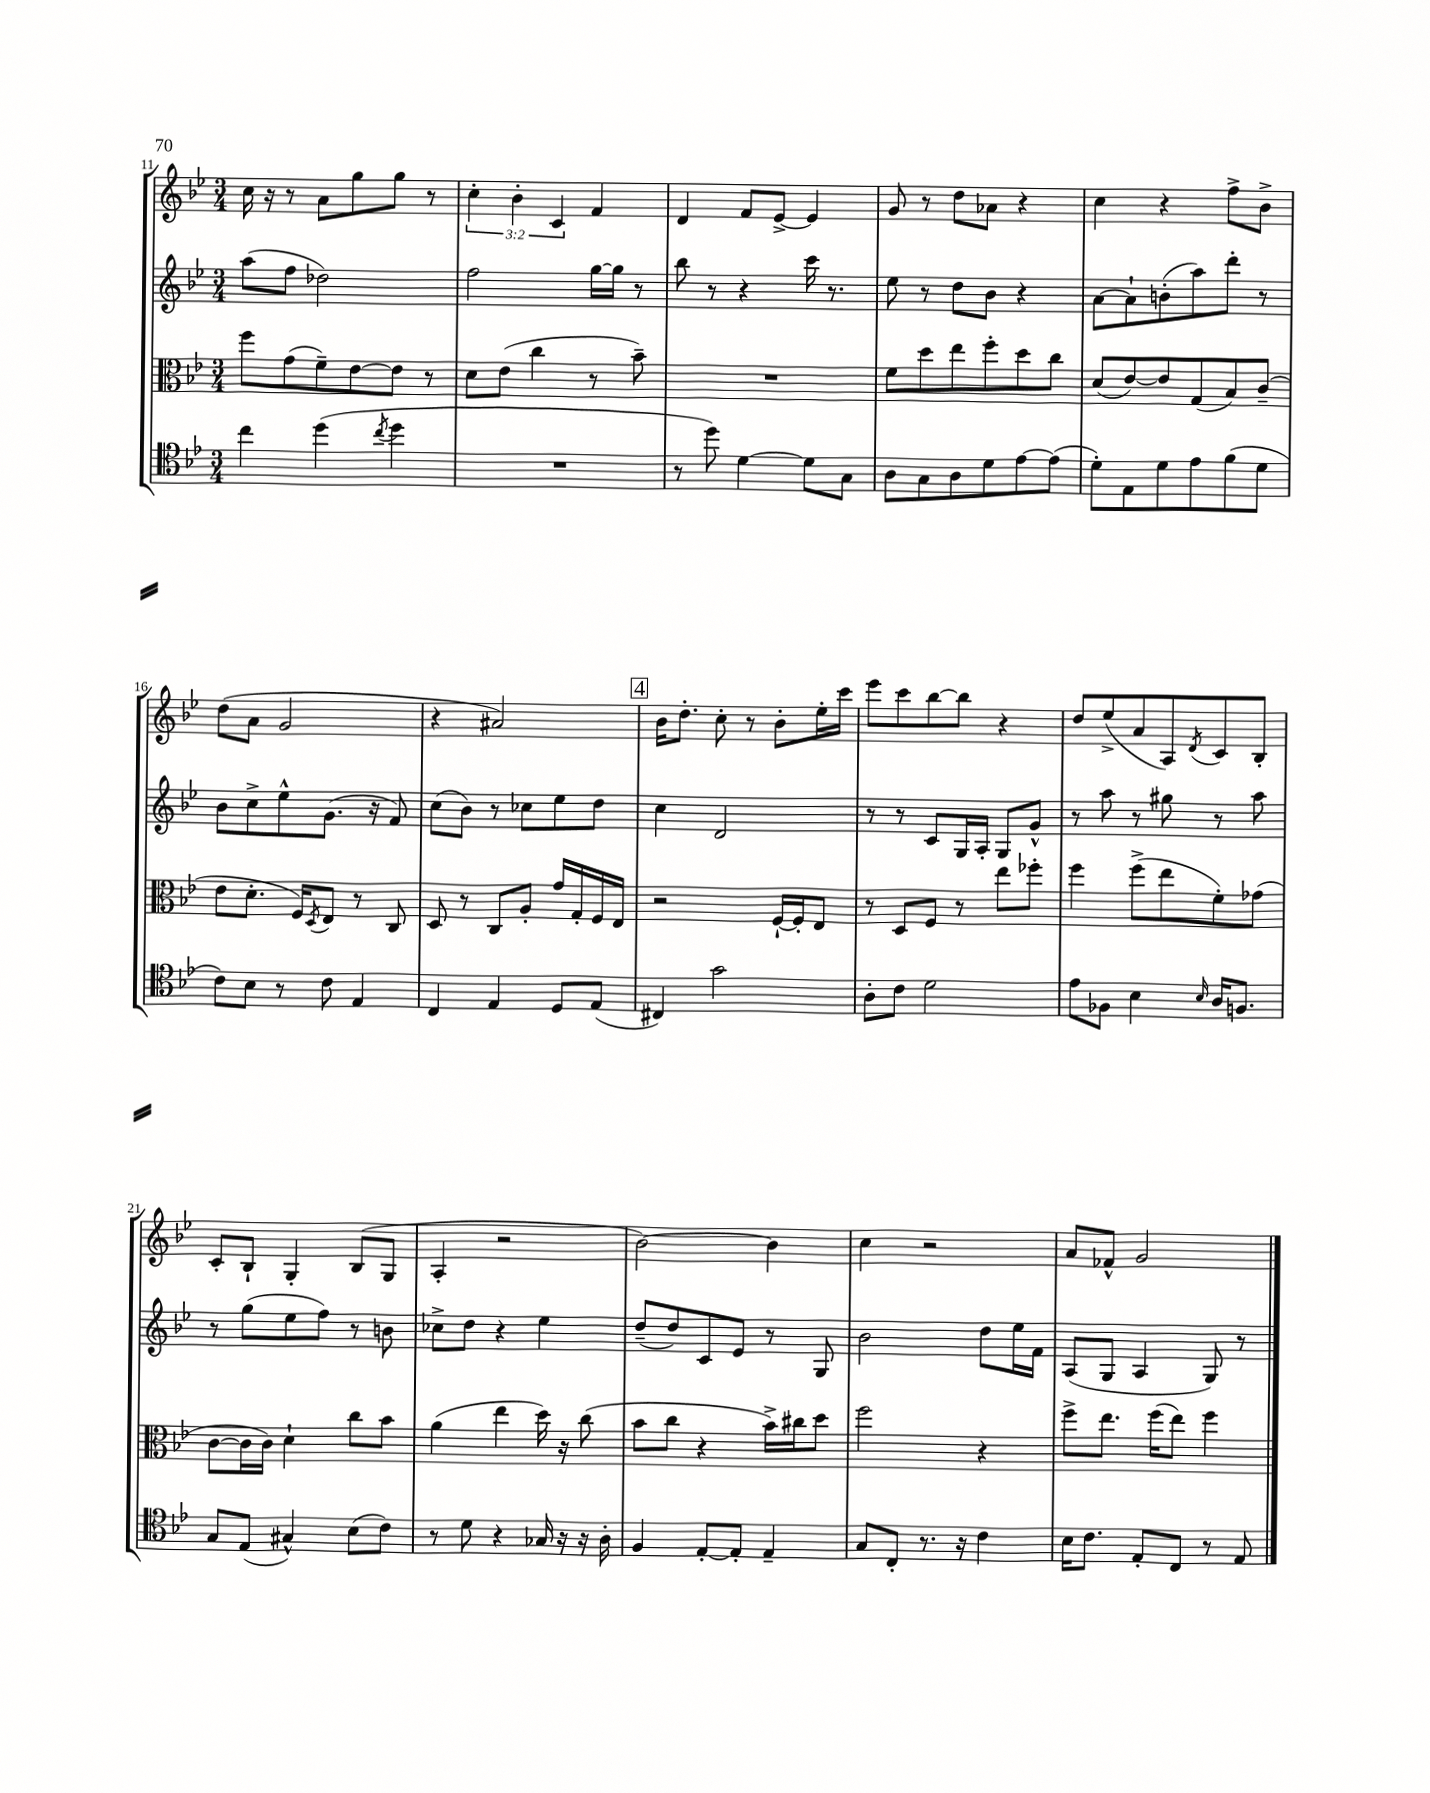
<<
\new StaffGroup <<
\new Staff = "s0" {
    \clef treble \key bes \major \numericTimeSignature \time 3/4 \override Staff.TupletNumber.text = #tuplet-number::calc-fraction-text
    c''16 r16 r8 a'8 g''8 g''8 r8 |
    \tuplet 3/2 { c''4-. bes'4-. c'4 } f'4 |
    d'4 f'8 ees'8~-> ees'4 |
    g'8 r8 d''8 aes'8 r4 |
    c''4 r4 f''8-> bes'8-> |
    d''8( a'8 g'2 |
    r4 ais'2) |
    \mark \markup { \box "4" } bes'16 d''8.-. c''8-. r8 bes'8-. ees''16-. c'''16 |
    ees'''8 c'''8 bes''8~ bes''8 r4 |
    d''8 ees''8->( a'8 a8) \acciaccatura { d'8 } c'8 bes8-. |
    c'8-. bes8-! g4-. bes8( g8 |
    a4-. r2 |
    bes'2~) bes'4 |
    c''4 r2 |
    a'8 fes'8-^ g'2 \bar "|." |
}
\new Staff = "s1" {
    \clef treble \key bes \major \numericTimeSignature \time 3/4
    a''8( f''8 des''2) |
    f''2 g''16~ g''16 r8 |
    bes''8 r8 r4 c'''16 r8. |
    ees''8 r8 d''8 bes'8 r4 |
    a'8~ a'8-! b'8-.( a''8) d'''8-. r8 |
    bes'8 c''8-> ees''8-^ g'8.( r16 f'8) |
    c''8( bes'8) r8 ces''8 ees''8 d''8 |
    \mark \markup { \box "4" } c''4 d'2 |
    r8 r8 c'8 g16 a16-. g8 g'8-^ |
    r8 a''8 r8 gis''8 r8 a''8 |
    r8 g''8( ees''8 f''8) r8 b'8 |
    ces''8-> d''8 r4 ees''4 |
    d''8--( d''8) c'8 ees'8 r8 g8 |
    bes'2 d''8 ees''16 f'16 |
    a8( g8 a4 g8) r8 \bar "|." |
}
\new Staff = "s2" {
    \clef alto \key bes \major \numericTimeSignature \time 3/4
    f''8 g'8( f'8--) ees'8~ ees'8 r8 |
    d'8 ees'8( c''4 r8 bes'8--) |
    R2. |
    f'8 d''8 ees''8 f''8-. d''8 c''8 |
    d'8( ees'8~) ees'8 g8( bes8) c'8--( |
    ees'8 d'8.-. f16) \acciaccatura { d8 } ees8 r8 c8 |
    d8 r8 c8 a8-. g'16 g16-. f16 ees16 |
    \mark \markup { \box "4" } r2 f16~-! f16-. ees8 |
    r8 d8 f8 r8 ees''8 fes''8-. |
    f''4 f''8->( ees''8 f'8-.) ges'8( |
    c'8~ c'16 c'16) d'4-! c''8 bes'8 |
    a'4( ees''4 d''16) r16 c''8( |
    bes'8 c''8 r4 bes'16->) cis''16 d''8 |
    f''2 r4 |
    f''8-> ees''8. f''16( ees''8) f''4 \bar "|." |
}
\new Staff = "s3" {
    \clef tenor \key bes \major \numericTimeSignature \time 3/4
    c''4 d''4( \acciaccatura { c''8 } d''4 |
    R2. |
    r8 d''8) d'4~ d'8 g8 |
    a8 g8 a8 d'8 ees'8~ ees'8( |
    d'8-.) ees8 d'8 ees'8 f'8( d'8 |
    c'8) bes8 r8 c'8 ees4 |
    c4 ees4 d8 ees8( |
    \mark \markup { \box "4" } cis4) g'2 |
    a8-. c'8 d'2 |
    ees'8 fes8 bes4 \grace { bes16 } a16 f8. |
    g8 ees8( gis4-^) bes8( c'8) |
    r8 d'8 r4 ges16 r16 r16 a16-. |
    f4 ees8~-. ees8-. ees4-- |
    g8 c8-. r8. r16 c'4 |
    bes16 c'8. ees8-. c8 r8 ees8 \bar "|." |
}
>>
>>
\layout { \context { \Score currentBarNumber = #11 } }
